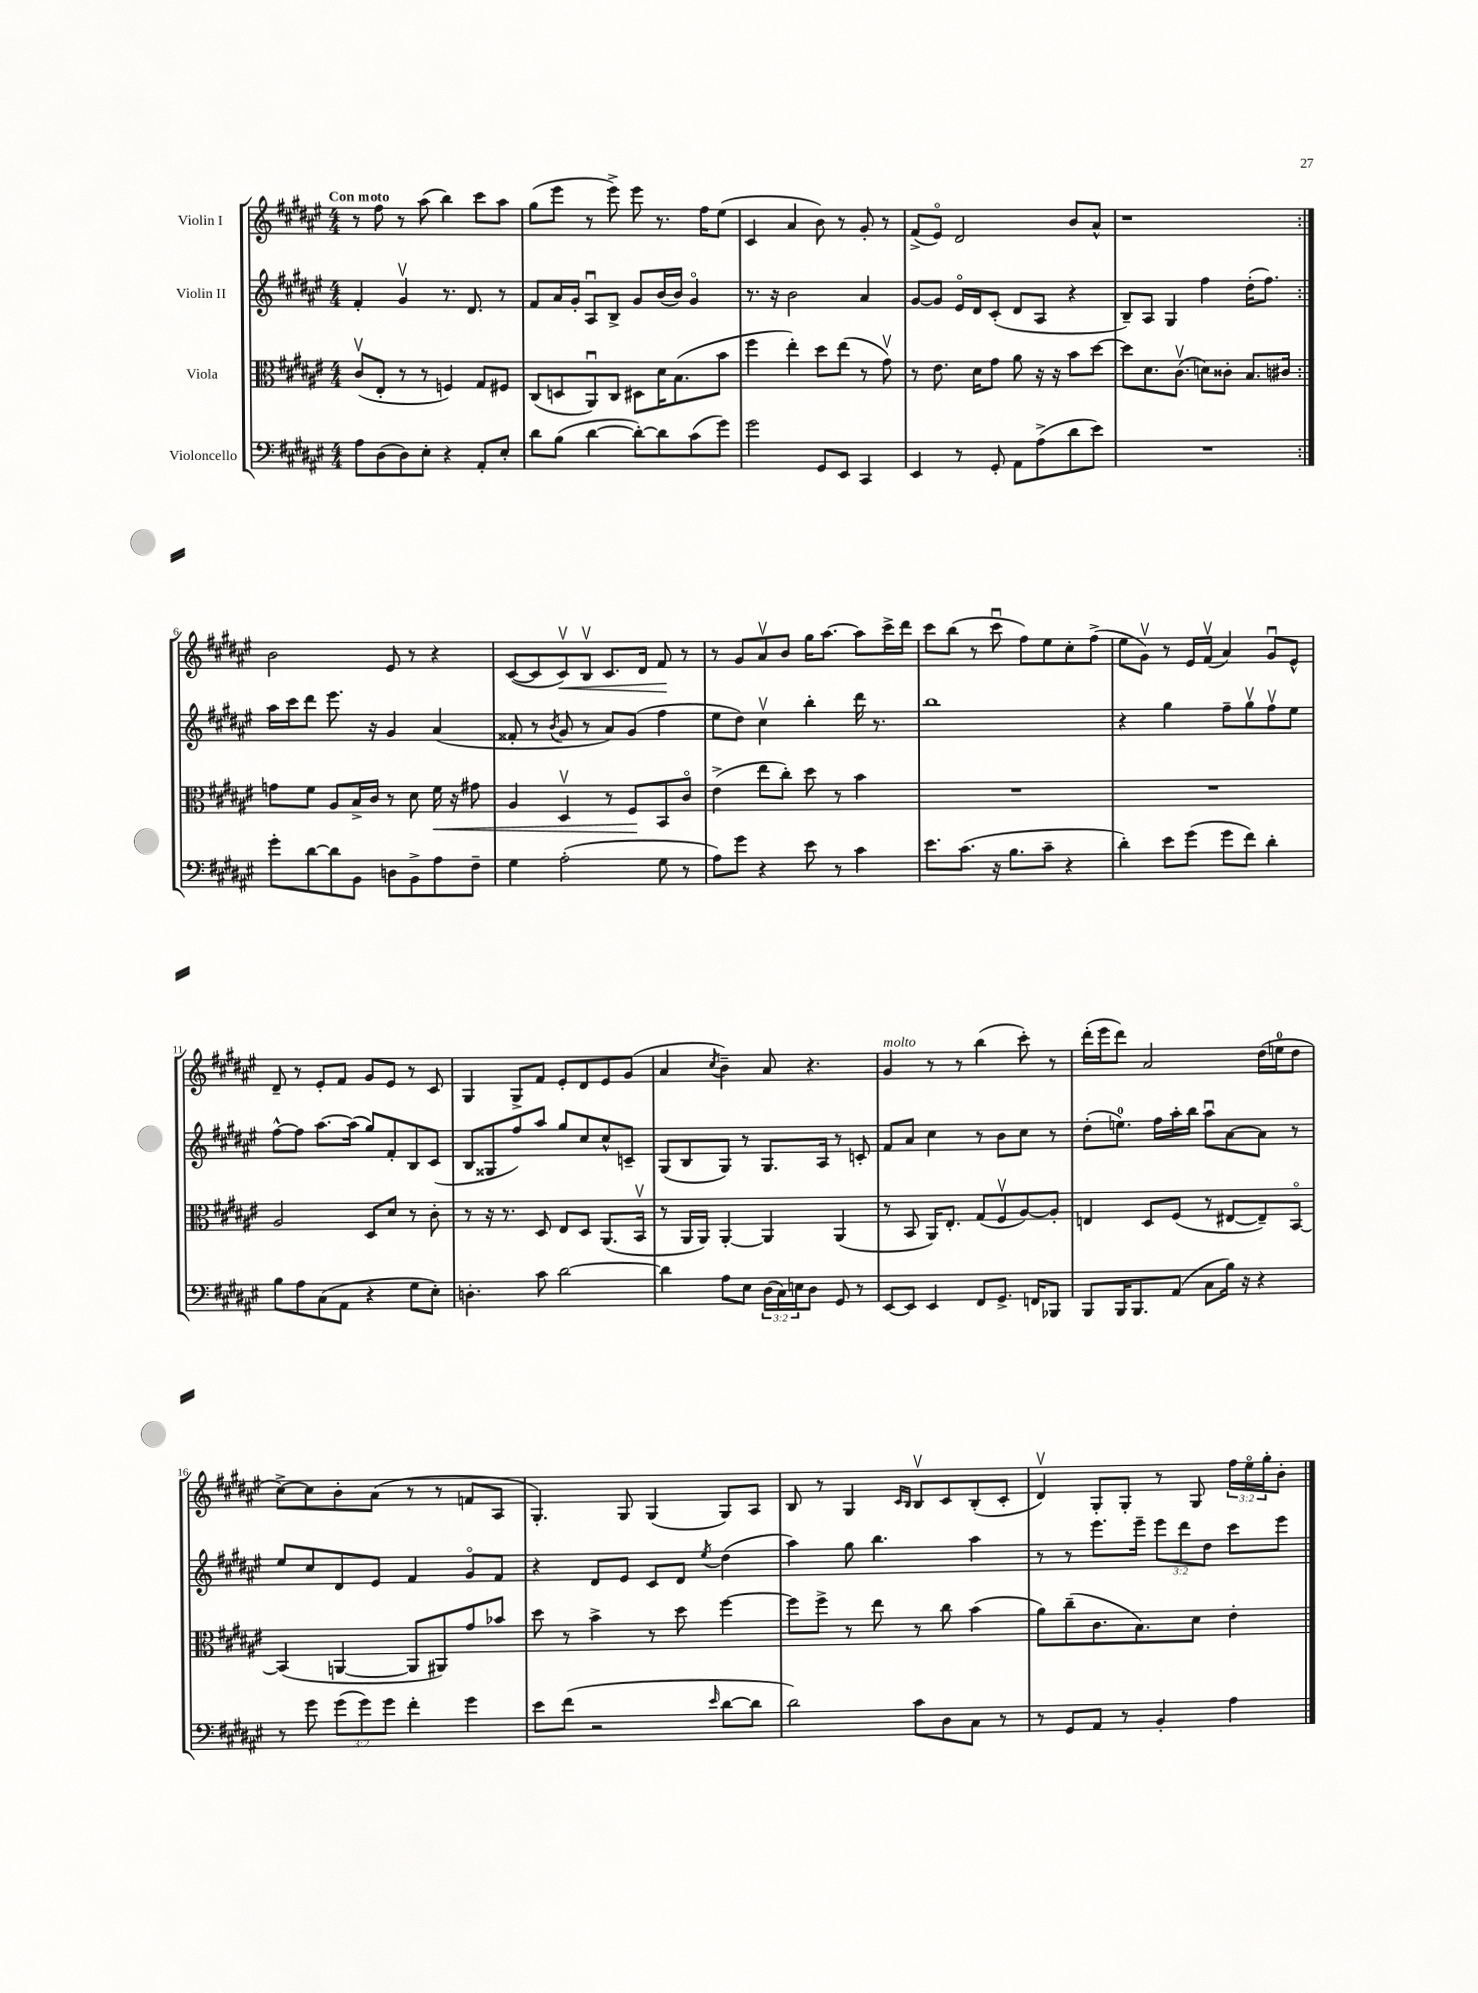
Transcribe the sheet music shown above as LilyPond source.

<<
\new StaffGroup <<
\new Staff = "s0" \with { instrumentName = "Violin I" } {
    \clef treble \key fis \major \numericTimeSignature \time 4/4 \override Staff.TupletNumber.text = #tuplet-number::calc-fraction-text \tempo "Con moto"
    \repeat volta 2 { r8 fis''8 r8 ais''8( b''4) cis'''8 ais''8 |
    gis''8( eis'''8 r8 eis'''8->) eis'''8 r8. fis''16 eis''8( |
    cis'4 ais'4 b'8) r8 gis'8-. r8 |
    fis'8->( eis'8\flageolet) dis'2 b'8 ais'8-^ |
    r1 | }
    b'2 eis'8 r8 r4 |
    cis'8~( cis'8 cis'8\upbow\<) b8\upbow cis'8. dis'16 fis'8\! r8 |
    r8 gis'8 ais'8\upbow b'8 gis''16 ais''8.~ ais''8 cis'''16-> dis'''16 |
    cis'''8 b''8( r8 cis'''8\downbow fis''8) eis''8 cis''8-. fis''8->( |
    eis''8 gis'8\upbow) r8 eis'16 fis'16\upbow( ais'4) gis'8\downbow eis'8-^ |
    dis'8-- r8 eis'8-. fis'8 gis'8 eis'8 r8 cis'8 |
    gis4 gis8-> fis'8 eis'8-. dis'8 eis'8 gis'8( |
    ais'4 \acciaccatura { cis''8 } b'4--) ais'8 r4. |
    gis'4^\markup { \italic "molto" } r8 r8 b''4( cis'''8-.) r8 |
    dis'''16-.( eis'''16 dis'''8) ais'2 dis''16( e''16-0 dis''8 |
    cis''8~->) cis''8 b'8-. ais'8( r8 r8 f'8 ais8 |
    gis4.-.) gis8 gis4( gis8) ais8 |
    b8 r8 gis4 \grace { cis'16 b16 } b8\upbow cis'8 b8-.( cis'8-. |
    dis'4\upbow) gis8-. gis8-. r8 gis8 \tuplet 3/2 { fis''16 eis''16\flageolet gis''16-. } b'8-. \bar "|." |
}
\new Staff = "s1" \with { instrumentName = "Violin II" } {
    \clef treble \key fis \major \numericTimeSignature \time 4/4 \override Staff.TupletNumber.text = #tuplet-number::calc-fraction-text
    \repeat volta 2 { fis'4-. gis'4\upbow r8. dis'8. r8 |
    fis'8 ais'16 gis'16-. ais8\downbow b8-> gis'8 b'16( b'16) gis'4\flageolet |
    r8. r16 b'2 ais'4 |
    gis'8~ gis'8 eis'16\flageolet dis'16 cis'8-.( dis'8 ais8 r4 |
    b8--) ais8 gis4 fis''4 dis''16-.( fis''8.) | }
    ais''16 cis'''16 dis'''8 eis'''8. r16 gis'4 ais'4( |
    fisis'8-. r8 \acciaccatura { b'8 } gis'8 r8 ais'8) gis'8( fis''4 |
    eis''8 dis''8) cis''4\upbow b''4-. dis'''16 r8. |
    b''1 |
    r4 gis''4 fis''8-- gis''8\upbow fis''8\upbow eis''8 |
    fis''8~-^ fis''8 ais''8.~ ais''16( gis''8) fis'8-. b8 cis'8( |
    b8 gisis8 fis''8) ais''8 gis''8 cis''8 cis''8-^ c'8-- |
    gis8( b8 gis8) r8 gis8. ais16 r8 c'8-. |
    fis'8 ais'8 cis''4 r8 b'8 cis''8 r8 |
    dis''8-.( e''8.-0) fis''16 ais''16-. b''16 ais''8\downbow ais'8~ ais'8 r8 |
    eis''8 cis''8 dis'8 eis'8 fis'4 gis'8\flageolet fis'8 |
    r4 dis'8 eis'8 cis'8 dis'8 \acciaccatura { eis''8 } dis''4( |
    ais''4) gis''8 b''4. ais''4 |
    r8 r8 eis'''8. eis'''16-- \tuplet 3/2 { eis'''8 dis'''8 dis''8 } cis'''8 eis'''8 \bar "|." |
}
\new Staff = "s2" \with { instrumentName = "Viola" } {
    \clef alto \key fis \major \numericTimeSignature \time 4/4
    \repeat volta 2 { cis'8\upbow( eis8-. r8 r8 f4) gis8 fis8 |
    cis8( d8 ais,8\downbow) cis8 dis8 dis'16 b8.( b'8 |
    fis''4 eis''4-.) dis''8 eis''8( r8 gis'8\upbow) |
    r8 eis'8. dis'16 gis'8 ais'8 r16 r16 b'8 dis''8~ |
    dis''8 dis'8. cis'8.\upbow( d'8) cisis'8-. b8. cis'16 | }
    g'8 fis'8 ais8 b16-> cis'16 r8 dis'8 fis'16\< r16 gis'8 |
    ais4 dis4\upbow r8 fis8\! b,8 cis'8\flageolet |
    eis'4->( eis''8 cis''8-.) dis''8 r8 b'4 |
    R1 |
    R1 |
    ais2 dis8 dis'8 r8 cis'8-. |
    r8 r16 r8. dis8 eis8 dis8 ais,8.( b,16\upbow |
    r8 ais,16 ais,16) ais,4~-. ais,4 ais,4( |
    r8 b,8 ais,16) eis8.-. gis8( fis8\upbow ais8~) ais8-. |
    e4 dis8 fis8( r8 eis8~ eis8--) b,8~\flageolet |
    b,4( a,4~ a,8 ais,8) gis'8 bes'8 |
    dis''8 r8 b'4-> r8 dis''8 fis''4~ |
    fis''8 fis''8-> r8 eis''8 r8 cis''8 b'4( |
    ais'8) cis''8--( cis'8. b8.) dis'8 eis'4-. \bar "|." |
}
\new Staff = "s3" \with { instrumentName = "Violoncello" } {
    \clef bass \key fis \major \numericTimeSignature \time 4/4 \override Staff.TupletNumber.text = #tuplet-number::calc-fraction-text
    \repeat volta 2 { ais8 dis8( dis8) eis8-. r4 ais,8-. eis8-. |
    dis'8 b8( dis'4~ dis'8~-.) dis'8 cis'8( gis'8) |
    gis'2 gis,8 eis,8 cis,4 |
    eis,4 r8 gis,8-. ais,8 ais8->( dis'8 eis'8) |
    R1 | }
    gis'8-. dis'8~ dis'8 b,8 d8 b,8-> ais8 fis8-- |
    gis4 ais2-.( gis8 r8 |
    ais8) gis'8 r4 eis'8 r8 cis'4 |
    eis'8. cis'8.( r16 b8. cis'8-- r4 |
    dis'4-.) eis'8 gis'8( gis'8 fis'8) dis'4-. |
    b8 ais8 cis8( ais,8 r4 gis8 eis8-.) |
    d4.-. cis'8 dis'2~ |
    dis'4 ais8 eis8 \tuplet 3/2 { dis16( cis16) e16 } dis8 gis,8 r8 |
    eis,8~ eis,8 eis,4 fis,8 gis,8.-> f,16 bes,,8 |
    b,,8 b,,16 b,,8. ais,8( cis8 b16) r16 r4 |
    r8 gis'8 \tuplet 3/2 { gis'8( gis'8) gis'8 } fis'4-. gis'4 |
    eis'8 fis'8( r2 \grace { eis'16 } dis'8~ dis'8 |
    dis'2) cis'8 dis8 cis8 r8 |
    r8 gis,8 ais,8 r8 b,4-. ais4 \bar "|." |
}
>>
>>
